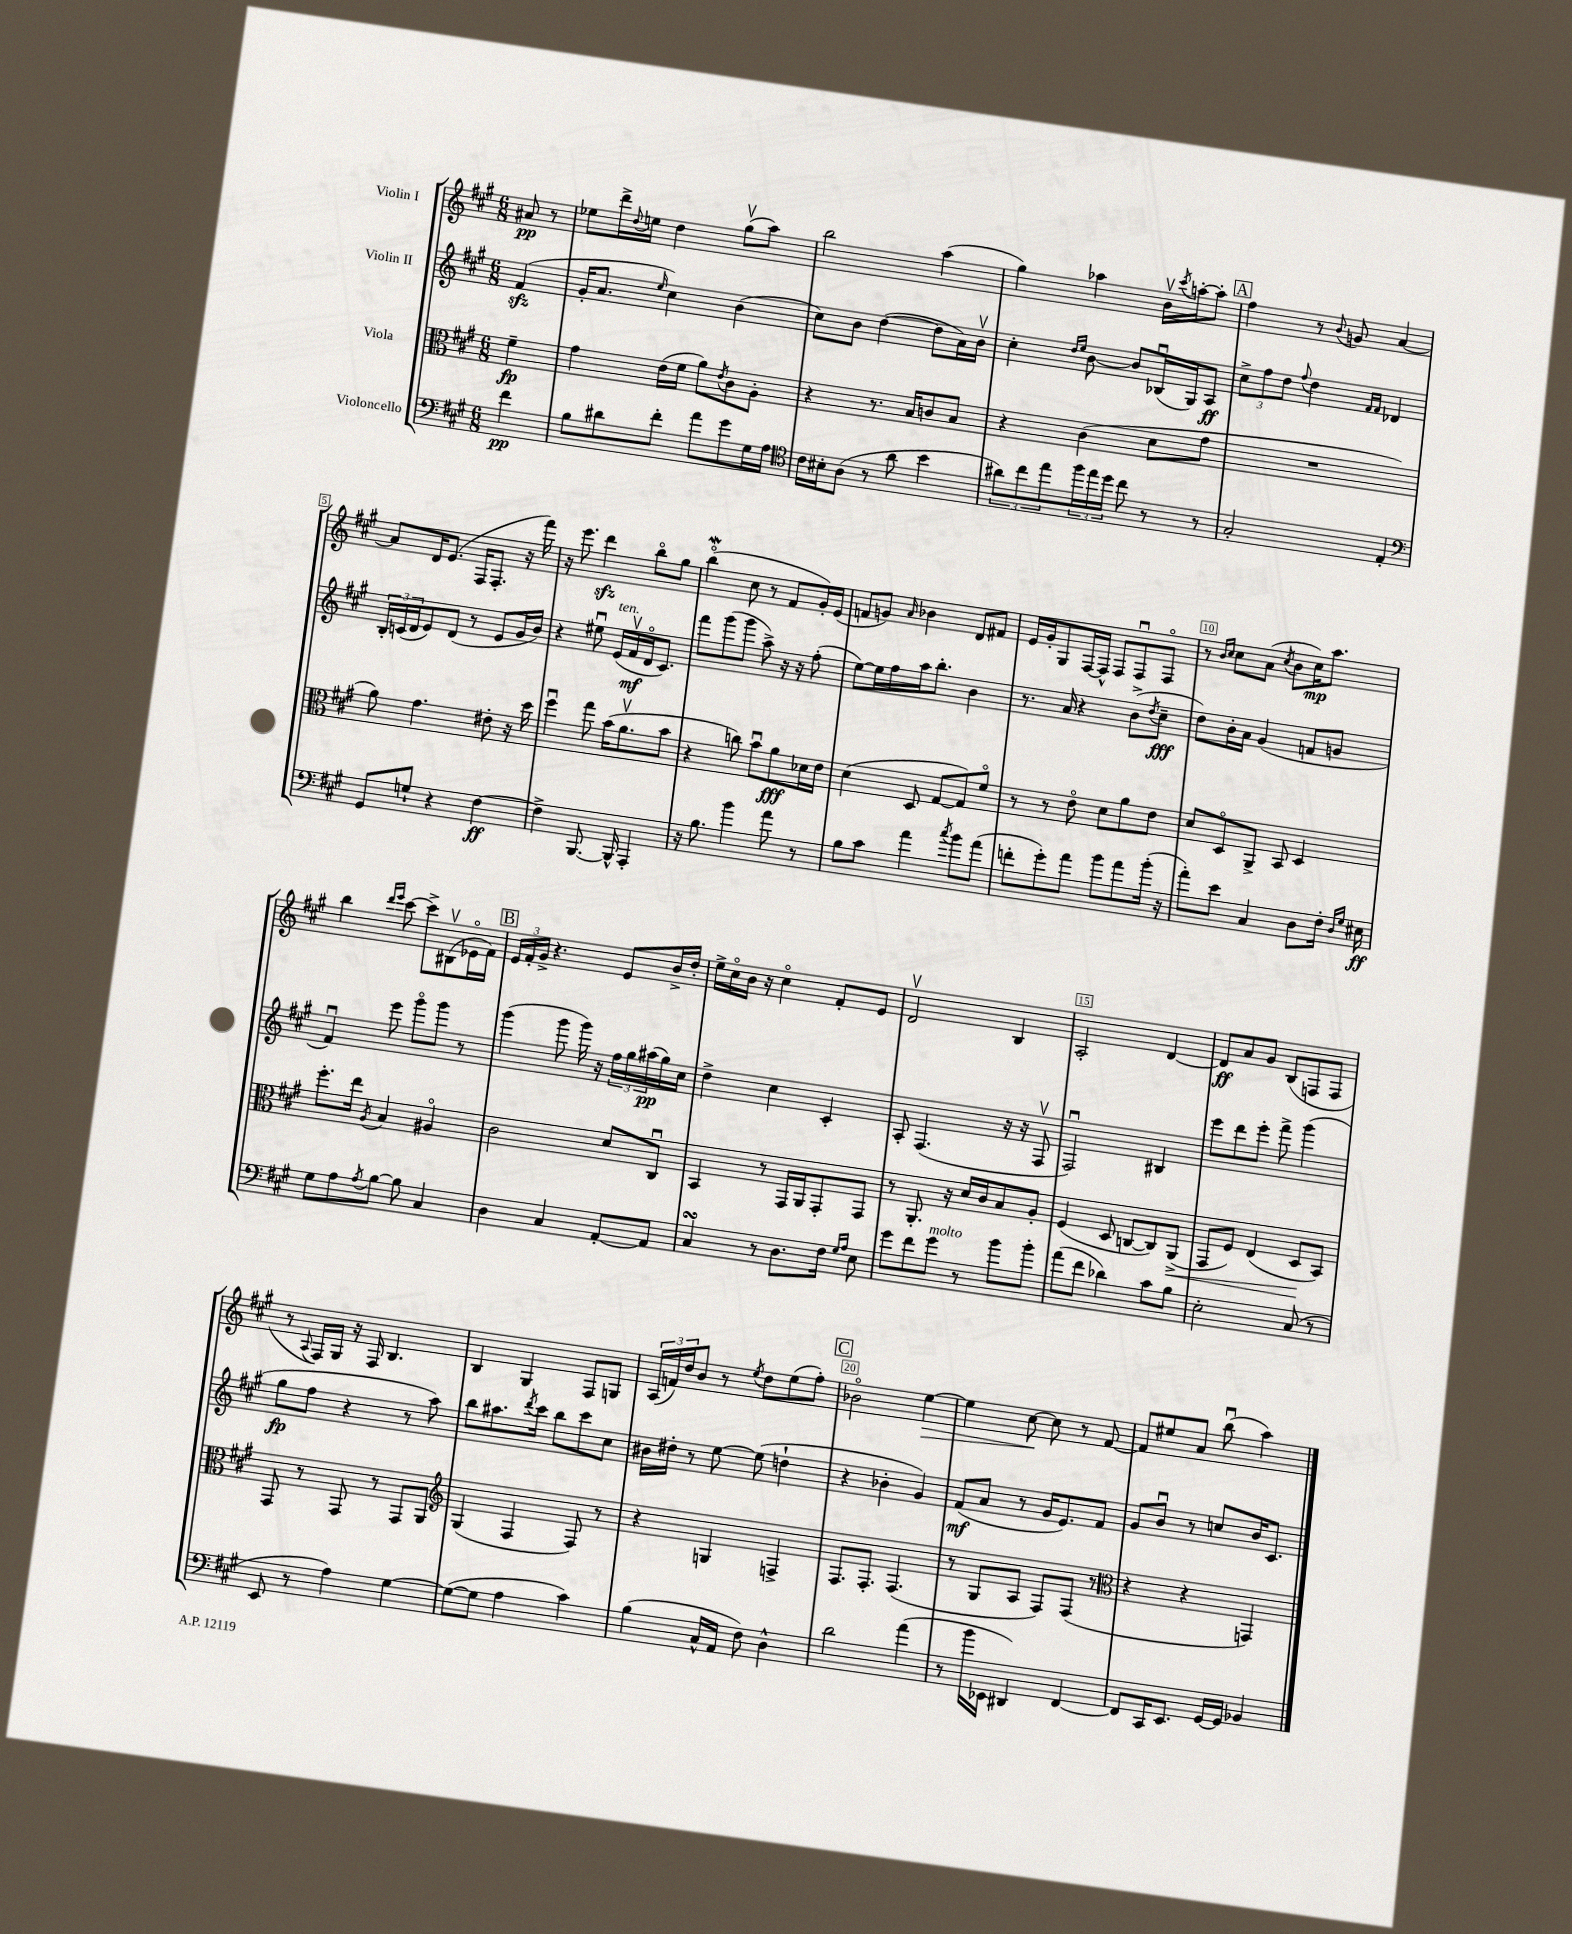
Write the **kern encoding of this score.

**kern	**kern	**kern	**kern
*staff4	*staff3	*staff2	*staff1
*clefF4	*clefC3	*clefG2	*clefG2
*k[f#c#g#]	*k[f#c#g#]	*k[f#c#g#]	*k[f#c#g#]
*M6/8	*M6/8	*M6/8	*M6/8
4f#	4f#~	(4f#	8a#
.	.	.	8r
=	=	=	=
8B	4g#	16g#'	8ee-
.	.	8.a	.
8d#	.	.	16ddd^
.	.	.	8qqdd
.	.	.	16ee
.	.	16qqee	.
8f#'	(16e	4cc#)	4dd
.	16f#	.	.
8a	8a)	.	.
.	8qe	.	.
8g#	8c#	(4b	(8gg#v
16G#	8A'	.	8aa)
16A	.	.	.
=	=	=	=
*clefC4	*	*	*
16c#	4r	8cc#)	2bb
16B#'	.	.	.
(8A	.	8b	.
8r	8.r	([4dd	.
8a	.	.	.
.	16B	.	.
4b	8c	8dd]	(4aa
.	8B	16a)	.
.	.	16bv	.
=	=	=	=
12a#)	4r	4cc#'	4gg#)
12cc#	.	.	.
12ee	.	.	.
.	.	16qqdd	.
.	.	16qqee	.
24ff#	(4c#	[8b	4aa-
24ee	.	.	.
24dd	.	.	.
8cc#	.	8b]	.
8r	8d	(16B-u	16bv
.	.	.	8qccc#
.	.	16G#)	[16aa'
8r	8g#	8A	8aa']
=	=	=	=
2G#'	2.r	12cc#^	4ff#
.	.	12ff#	.
.	.	12dd	.
.	.	8qqff#	.
.	.	4dd	8r
.	.	.	8qqb
.	.	.	8g
.	.	16qqf#	.
.	.	16qqf#	.
4E'	.	4d-	[4a
=	=	=	=
*clefF4	*	*	*
8GG#	8a)	24B'	8a]
.	.	(24c	.
.	.	24d	.
8G`	4.g#	8e)	16d
.	.	.	(8.e
4r	.	(8d	.
.	.	8r	16F#
.	.	.	8.F#'
[4F#	8e#'	8e	.
.	16r	16g#	16r
.	16dd	16b)	16fff#)
=	=	=	=
4F#^]	4ff#u	4r	16r
.	.	.	8.eee
[8.BBB	8gg#	8ee#u	4ddd
.	(16b	(16e	.
16BBB^^]	8.av	16f#v	.
4AAA'	.	16do	8bbo
.	.	8.c#)	.
.	8b	.	8gg#
=	=	=	=
16r	4r	8fff#	(4bbo
8.B	.	.	.
.	.	(8ggg#	.
4b	8cc)	8ggg#	8cc#
.	8bu	8aa^)	8r
8a	8a	16r	8f#
.	.	16r	.
8r	16d-	(8ff#'	16g#')
.	16e	.	(16e
=	=	=	=
8B	(4d	[8ee)	8f
8c#	.	16ee]	8g)
.	.	16ff#	.
.	.	.	16qqa
4a	8D	16aa	4b-
.	.	8.bb'	.
.	[8G#	.	.
8qcc#	.	.	.
8b	8G#])	4b	8d
(8a	8f#o	.	8f#
=	=	=	=
8f'	8r	8.r	16e
.	.	.	16g#'
8g#')	8r	.	8G#
.	.	16a	.
8a	8eo	4r	[16F#
.	.	.	16F#^^]
8b	8d	.	8F#
8a	8a	(8b^	8F#u
.	.	8qdd	.
(16b'	8e	8cc#~	8F#o
16r	.	.	.
=	=	=	=
8a')	8d	8dd)	8r
.	.	.	16qqb
.	.	.	16qqcc#
8e	8Do	16b'	8cc#
.	.	16a	.
4C#	8AA^	(4g#	(8a
.	.	.	8qcc#
.	8BB	.	8b
8D	4D	8f	16cc#)
.	.	.	8.aa
16F#'	.	8g	.
16qqD	.	.	.
16qqG#	.	.	.
16E#	.	.	.
=	=	=	=
8G#	8.ff#'	4f#u)	4bb
8A	.	.	.
.	16ee	.	.
.	.	.	16qqddd
8qA	8qA	.	16qqeee
[8B	4B	8eee	[8ccc#
8B]	.	8ggg#o	8ccc#^]
4C#	4A#o	8ggg#	(8B#v
.	.	8r	16e-o
.	.	.	16f#)
=	=	=	=
4D	2c#	(4ggg#	24e
.	.	.	24f#'
.	.	.	24g#^
.	.	.	4.r
4C#	.	8ggg#	.
.	.	16ggg#)	.
.	.	16r	.
[8AA'	8d	24ff#	8e
.	.	24gg#	.
.	.	(24aa#	.
8AA]	8C#u	16gg#)	16b^
.	.	16cc#	16dd'
=	=	=	=
4C#	4BB	4dd^	16ee^
.	.	.	16cc#o
.	.	.	16b
.	.	.	16r
8r	8r	4cc#	4cc#o
8.D	16GG#	.	.
.	16AA	.	.
.	8GG#'	4c#'	8f#'
16F#	.	.	.
16qqG#	.	.	.
16qqA	.	.	.
8E	8GG#	.	8e
=	=	=	=
8g#	8r	8A'	2dv
8f#	8.AA'	(4.F#	.
8g#	.	.	.
.	16r	.	.
8r	16d	.	.
.	16c#	.	.
8b	8B	16r	4B
.	.	16r	.
8b'	8A'	8F#v	.
=	=	=	=
(8a	(4F#	2F#u)	2A'
8f#	.	.	.
4d-)	8D	.	.
.	[8C	.	.
8c#	8C])	4B#	[4d
8B	(8AA^	.	.
=	=	=	=
2E'	8GG#	8eee	8d]
.	8F#)	8ddd	8a
.	(4E	8eee'	8g#
.	.	8fff#^	(8B
(8C#	8D	(4ggg#	8F
8r	8BB)	.	8F
=	=	=	=
8EE	8GG#	8gg#	8r
.	.	.	8qqA
8r	8r	8ff#	16F#)
.	.	.	16G#
4A)	8GG#	4r	16r
.	.	.	16F#
.	8r	.	4.B
[4G#	8GG#	8r	.
.	8AA	8aa)	.
=	=	=	=
*	*clefG2	*	*
(8G#_	(4G#	8bb	4B
8G#]	.	8.aa#	.
4A	4F#	.	4G#
.	.	8qddd	.
.	.	16ccc#	.
.	.	8bb	.
4c#)	8F#)	8ccc#	8F#
.	8r	8cc#	8G
=	=	=	=
(4B	4r	16b#	(24A
.	.	.	24f)
.	.	16dd#'	.
.	.	.	24dd
.	.	8r	8b
16C#^^	4G	[8ee	8r
16AA	.	.	.
.	.	.	8qee
8F#)	.	(8ee]	8dd
4D^^	4F^	4dd`	(8ee
.	.	.	8ff#')
=	=	=	=
2d	8.F#	4r	2b-o
.	8.F#'	.	.
.	.	4b-'	.
.	(4.F#	.	.
(4a	.	4g#)	[4ee
=	=	=	=
8r	8r	(8f#	4ee]
16b	8G#	8a	.
16EE-	.	.	.
4DD#)	8A	8r	[8cc#
.	8F#)	16g#	8cc#]
.	.	8.e)	.
[4FF#	(8F#	.	8r
.	8r	8f#	[8f#
=	=	=	=
*	*clefC3	*	*
8FF#]	4r	8g#	8f#]
16CC#	.	8bu	8ee#
8.EE	.	.	.
.	4r	8r	8a
[16GG#	.	8cc	(8bbu
16GG#]	.	.	.
4BB-	4GG)	16b	4aa)
.	.	8.c#	.
==	==	==	==
*-	*-	*-	*-
